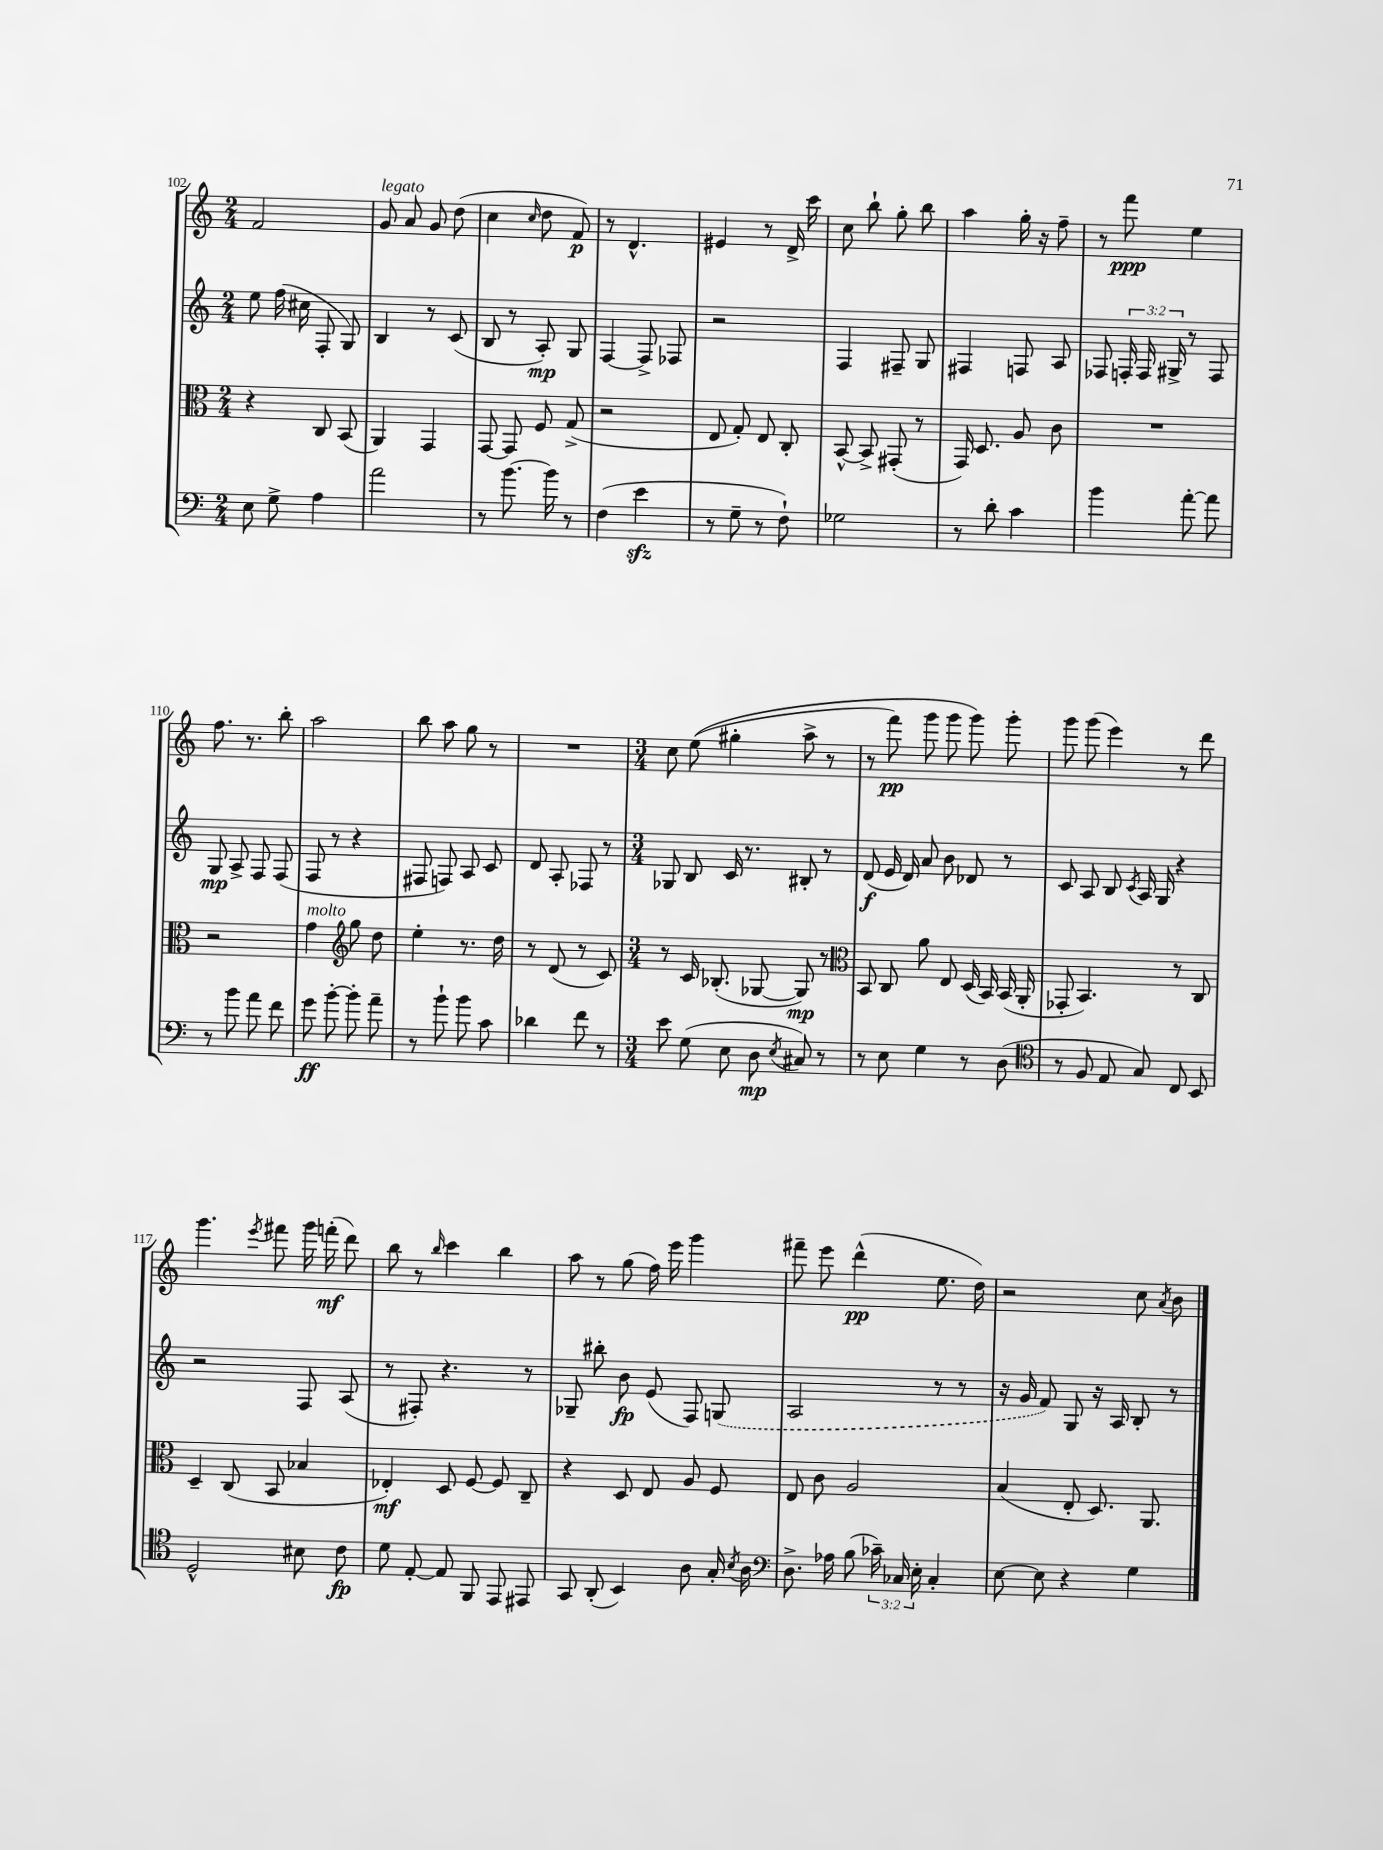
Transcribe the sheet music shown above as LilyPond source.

<<
\new StaffGroup <<
\new Staff = "s0" {
    \clef treble \key c \major \numericTimeSignature \time 2/4
    \autoBeamOff f'2 |
    g'8^\markup { \italic "legato" } a'8 g'8 d''8( |
    c''4 \grace { c''16 } d''8 f'8\p) |
    r8 d'4.-^ |
    eis'4 r8 d'16-> c'''16 |
    c''8 b''8-! g''8-. b''8 |
    a''4 g''16-. r16 f''8-- |
    r8 f'''8\ppp e''4 |
    f''8. r8. b''8-. |
    a''2 |
    b''8 a''8 g''8 r8 |
    R2 |
    \numericTimeSignature \time 3/4 c''8 e''8(\( gis''4-. a''8-> r8 |
    r8 f'''8\pp) g'''8 g'''8 g'''8\) g'''8-. |
    g'''8 g'''8( e'''4) r8 d'''8 |
    g'''4. \acciaccatura { e'''8 } fis'''8 g'''16 f'''16-.\mf( d'''8) |
    b''8 r8 \grace { b''16 } c'''4 b''4 |
    a''8 r8 g''8( f''16) e'''16 g'''4 |
    fis'''8-- e'''8 d'''4-^\pp( e''8. d''16) |
    r2 c''8 \acciaccatura { a'8 } b'8 \bar "|." |
}
\new Staff = "s1" {
    \clef treble \key c \major \numericTimeSignature \time 2/4 \override Staff.TupletNumber.text = #tuplet-number::calc-fraction-text
    \autoBeamOff e''8 f''16( cis''16 f8-. g8) |
    b4 r8 c'8( |
    b8 r8 a8-.\mp) g8 |
    f4~ f8-> fes8 |
    r2 |
    f4 fis8-- g8 |
    fis4 f8 a8 |
    fes8 \tuplet 3/2 { f16-. f16 gis16-> } r8 f8 |
    g8\mp a8-> f8 f8( |
    f8 r8 r4 |
    fis8 f8) a8 c'8 |
    d'8 a8-. fes8 r8 |
    \numericTimeSignature \time 3/4 ges8 b8 c'16 r8. bis8-. r8 |
    d'8\f( e'16 d'16) a'8 b'8 des'8 r8 |
    c'8 a8 b8 \acciaccatura { c'8 } a16 g16 r4 |
    r2 f8 a8( |
    r8 fis8-.) r4. r8 |
    ges8-- bis''8-. b'8\fp e'8( f8) \once \slurDashed g8( |
    a2 r8 r8 |
    r16 g'16 f'8) g8 r16 a16 b8-. r8 \bar "|." |
}
\new Staff = "s2" {
    \clef alto \key c \major \numericTimeSignature \time 2/4
    \autoBeamOff r4 c8 b,8( |
    a,4) g,4 |
    g,8~ g,8 f8 g8->( |
    r2 |
    e8 g8-.) e8 c8-. |
    b,8~-^ b,8-> gis,8-.( r8 |
    g,16) d8. a8 c'8 |
    R2 |
    r2 |
    g'4^\markup { \italic "molto" } \clef treble g''8 d''8 |
    e''4-. r8. d''16 |
    r8 d'8( r8 c'8) |
    \numericTimeSignature \time 3/4 r8 c'16 bes8.-.( ges8~ ges8\mp) r8 |
    \clef alto b,8 c8 a'8 e8 d16( b,16) b,16( a,16-. |
    ges,8-. b,4.) r8 c8 |
    d4-- c8( b,8 bes4 |
    ees4-.\mf) d8 f8~ f8 c8-- |
    r4 d8 e8 a8 f8 |
    e8 c'8 a2 |
    b4( e8-. d8.) a,8. \bar "|." |
}
\new Staff = "s3" {
    \clef bass \key c \major \numericTimeSignature \time 2/4 \override Staff.TupletNumber.text = #tuplet-number::calc-fraction-text
    \autoBeamOff e8 g8-> a4 |
    a'2 |
    r8 b'8.~ b'16 r8 |
    f4( e'4\sfz |
    r8 g8-- r8 f8-!) |
    ges2 |
    r8 d'8-. c'4 |
    b'4 a'8~-. a'8 |
    r8 b'8 a'8 f'8 |
    g'8\ff b'8~-. b'8-. a'8-- |
    r8 b'8-! b'8 c'8 |
    des'4 f'8 r8 |
    \numericTimeSignature \time 3/4 e'8 g8( e8 d8\mp \acciaccatura { e8 } cis8) r8 |
    r8 e8 g4 r8 d8( |
    \clef tenor r8 f8 e8 g8) c8 b,8 |
    d2-^ bis8 c'8\fp |
    d'8 e8~-. e8 f,8 e,8 eis,8 |
    g,8 a,8-.( b,4) a8 g16-. \acciaccatura { b8 } a16 |
    \clef bass d8.-> aes16 b8( \tuplet 3/2 { ces'16--) ces16 e16-. } ces4-. |
    e8~ e8 r4 g4 \bar "|." |
}
>>
>>
\layout { \context { \Score currentBarNumber = #102 } }
